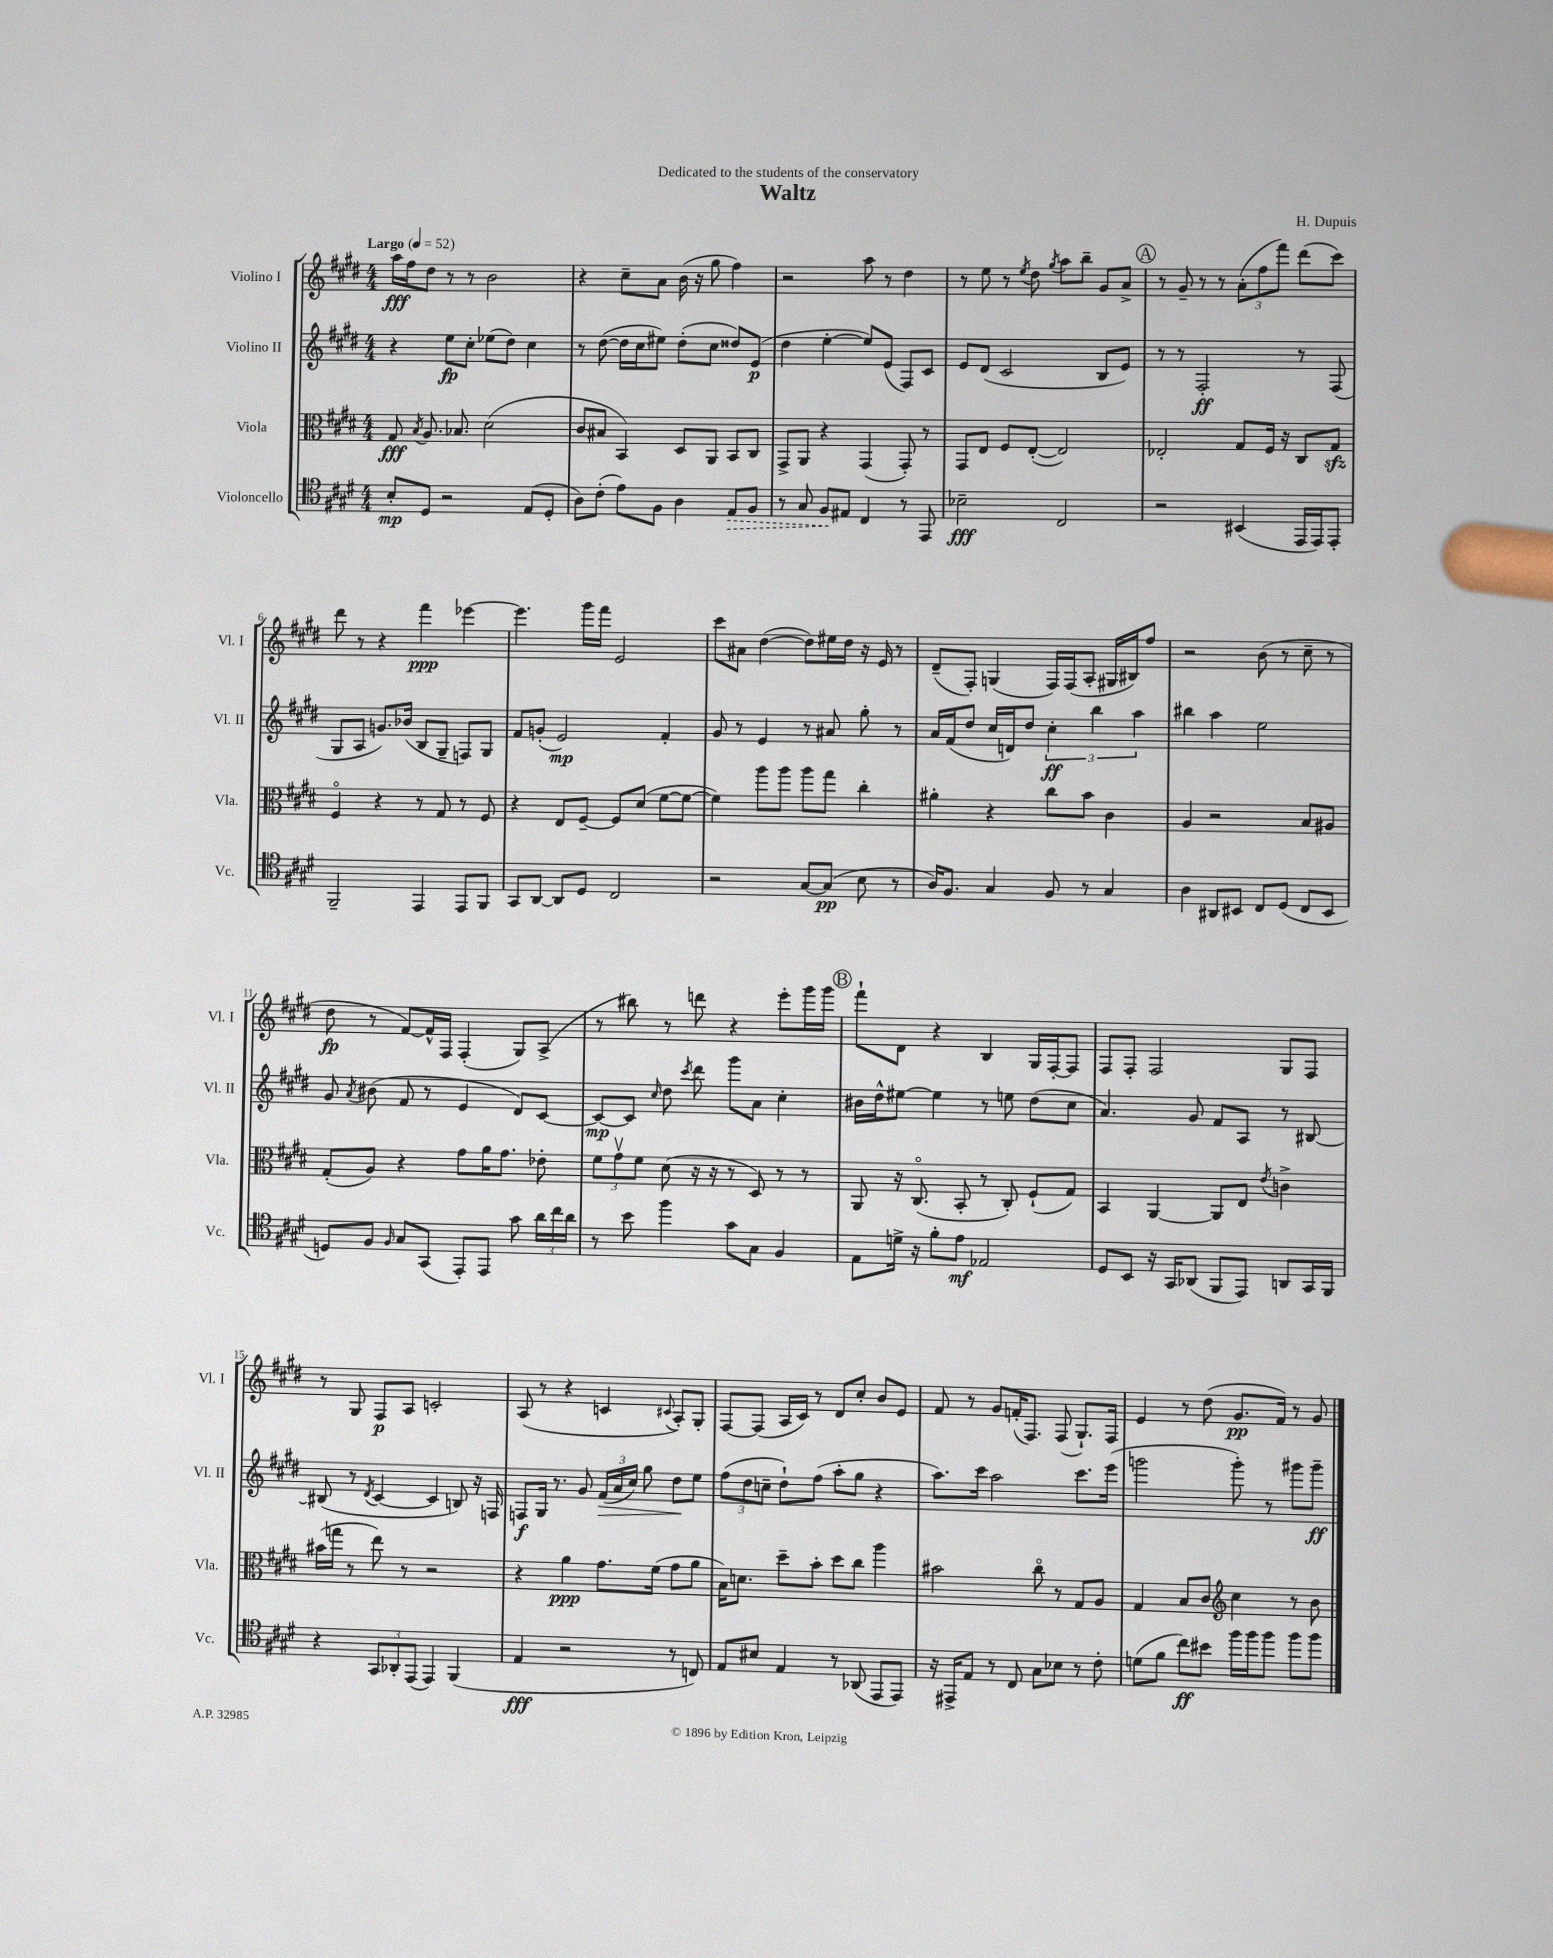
\header { title = "Waltz" composer = "H. Dupuis" dedication = "Dedicated to the students of the conservatory" }
<<
\new StaffGroup <<
\new Staff = "s0" \with { instrumentName = "Violino I" shortInstrumentName = "Vl. I" } {
    \clef treble \key e \major \numericTimeSignature \time 4/4 \tempo "Largo" 4 = 52
    \autoBeamOff a''16[\fff fis''16 dis''8] r8 r8 b'2 |
    r4 cis''8[-- a'8] b'16( r16 gis''8 fis''4) |
    r2 a''8 r8 dis''4 |
    r8 e''8 r8 \acciaccatura { e''8 } dis''8 \acciaccatura { gis''8 } a''8[ b''8]-- gis'8[ a'8]-> |
    \mark \markup { \circle "A" } r8 gis'8-- r8 r8 \tuplet 3/2 { a'8[-.( fis''8 fis'''8]) } dis'''8[( cis'''8]) |
    dis'''8 r8 r4 fis'''4\ppp ees'''4~ |
    ees'''4. gis'''16[ fis'''16] e'2 |
    cis'''8[ ais'8] dis''4~( dis''8[) eis''16 dis''16] r16 e'16 r8 |
    dis'8[--( fis8]-.) g4( fis16[) fis16( a8]-. gis16[ bis16) fis''8] |
    r2 b'8( r8 cis''8-- r8 |
    dis''8\fp r8 fis'8[~) fis'16-^ fis16] fis4-.( gis8[) a8]->( |
    r8 bis''8) r8 d'''8 r4 e'''8[-. gis'''16 gis'''16] |
    \mark \markup { \circle "B" } fis'''8[-! dis'8] r4 b4 gis16[ fis16~-. fis8] |
    fis8[ fis8]-. fis2 gis8[ fis8] |
    r8 gis8 fis8[\p a8] c'2-. |
    a8( r8 r4 c'4 \appoggiatura { cis'8 } a8[-.) gis8]-. |
    fis8[~ fis8]( a16[ cis'16]) r8 dis'8[ cis''8]-. b'8[ e'8] |
    fis'8 r8 gis'8[ f'16-.( fis8.]) fis8( gis8.[-!) fis16] |
    e'4 r8 dis''8( gis'8.[\pp fis'16]) r8 gis'8 \bar "|." |
}
\new Staff = "s1" \with { instrumentName = "Violino II" shortInstrumentName = "Vl. II" } {
    \clef treble \key e \major \numericTimeSignature \time 4/4
    \autoBeamOff r4 e''8[\fp cis''8]-. ees''8[( dis''8]) cis''4 |
    r8 dis''8~( dis''16[ cis''16 eis''8]) dis''8[-.( cis''8] disis''8[) e'8]\p( |
    dis''4 e''4~-. e''8[) e'8]( fis8[) cis'8] |
    e'8[ dis'8]( cis'2 b8[ e'8]) |
    \mark \markup { \circle "A" } r8 r8 fis2-.\ff r8 fis8( |
    gis8[ a8] g'8.[) bes'16]( b8[ gis8]-- f8[) gis8] |
    fis'8[ g'8]-.( e'2\mp) fis'4-. |
    gis'8 r8 e'4 r8 ais'8 gis''8-. r8 |
    a'16[ fis'16( dis''8] cis''16[ d'16) dis''8] \tuplet 3/2 { cis''4-.\ff b''4 a''4 } |
    bis''4 a''4 e''2 |
    gis'8 \acciaccatura { a'8 } bis'8( fis'8 r8 e'4 dis'8[) cis'8]~ |
    cis'8[~\mp cis'8] \grace { cis''16 } dis''8 \acciaccatura { cis'''8 } dis'''8 gis'''8[ a'8] cis''4-. |
    \mark \markup { \circle "B" } bis'16[ dis''16-^ eis''8]~ eis''4 r8 e''8 dis''8[( cis''8] |
    a'4.) gis'8 fis'8[ a8] r8 bis8~ |
    bis8( r8 \acciaccatura { dis'8 } cis'4~ cis'4 b8) r16 f16 |
    f8[\f gis16] r8. gis'8 \tuplet 3/2 { fis'16[\>( a'16 cis''16]) } gis''8 dis''8[\! e''8] |
    \tuplet 3/2 { fis''8[( dis''8 c''8]-- } dis''8[-!) fis''8]( a''8[-. gis''8] r4 |
    a''8.[) cis'''16] a''2 cis'''8.[ e'''16]( |
    g'''2 g'''8-.) r8 gis'''8[ gis'''8]--\ff \bar "|." |
}
\new Staff = "s2" \with { instrumentName = "Viola" shortInstrumentName = "Vla." } {
    \clef alto \key e \major \numericTimeSignature \time 4/4
    \autoBeamOff gis8\fff \acciaccatura { b8 } a8. bes8. dis'2( |
    cis'8[ bis8] b,4) dis8[ a,8] b,8[ cis8] |
    gis,8[-> a,8] r4 gis,4( gis,8-.) r8 |
    gis,8[ e8] fis8[ e8]~-.( e2) |
    \mark \markup { \circle "A" } ees2-. gis8[ fis16] r16 cis8[ gis8]\sfz |
    fis4\flageolet r4 r8 gis8 r8 fis8 |
    r4 e8[ fis8]~-- fis8[ dis'8]( fis'8[~ fis'8]~ |
    fis'4) a''8[ a''8] a''8[ gis''8] cis''4-. |
    ais'4-. r4 cis''8[ b'8] cis'4 |
    a4 r2 b8[ ais8] |
    gis8[-.( a8]) r4 gis'8[ a'16 gis'8.] ees'8-. |
    \tuplet 3/2 { fis'8[ gis'8\upbow fis'8] } dis'8( r16 r16 r8 dis8) r8 r8 |
    \mark \markup { \circle "B" } a,8 r16 cis8.\flageolet( b,8-. r8 cis8-.) fis8[-!( gis8]) |
    b,4 a,4~ a,8[ e8] \acciaccatura { e'8 } c'4-> |
    bis'16[( g''16] r8 e''8) r8 r2 |
    r4 a'4\ppp gis'8.[ fis'16]( gis'8[ a'8] |
    b16[) d'8.] dis''8[-- b'8]-. dis''8[ cis''8] a''4 |
    bis'2 cis''8\flageolet r8 gis8[ a8] |
    gis4 b8[ cis'8] \clef treble cis''4 r8 b'8 \bar "|." |
}
\new Staff = "s3" \with { instrumentName = "Violoncello" shortInstrumentName = "Vc." } {
    \clef tenor \key e \major \numericTimeSignature \time 4/4
    \autoBeamOff b8[-.\mp dis8] r2 e8[( dis8]-. |
    a8[) cis'8]-.( e'8[) fis8] a4 \once \override Hairpin.style = #'dashed-line e8[\> fis8] |
    r8 gis8 fis8[\! eis8] cis4 r8 e,8 |
    bes2--\fff cis2 |
    \mark \markup { \circle "A" } r2 bis,4( e,16[ e,16) e,8]-. |
    fis,2-- e,4 e,8[ fis,8] |
    gis,8[ a,8]~ a,8[ dis8] cis2 |
    r2 gis8[~ gis8]\pp( b8 r8 |
    a16[) fis8.] gis4 fis8 r8 gis4 |
    a4 ais,8[ bis,8] cis8[ dis8]( cis8[ bis,8] |
    d8[) fis8] \grace { fis16 } gis8[ gis,8]( e,8[-.) e,8] gis'8 \tuplet 3/2 { a'16[ cis''16 a'16] } |
    r8 b'8 fis''4 gis'8[ gis8] fis4 |
    \mark \markup { \circle "B" } e8[ d'16]-> r16 fis'8[-. e'8]\mf ees2 |
    dis8[ b,8] r16 gis,16[ aes,8]( fis,8[ e,8]) a,8[ gis,16 fis,16] |
    r4 \tuplet 3/2 { gis,8[ aes,8-. e,8]( } e,4) fis,4( |
    e4\fff r2 r8 c8) |
    e8[ bis8] e4 r8 aes,8( e,8[ e,8]) |
    r16 eis,16[-> e8] r8 cis8 gis8[ bes8] r8 cis'8-. |
    d'8[( fis'8] cis''8[\ff) bis'8] fis''16[ fis''16 fis''8] fis''8[ fis''8] \bar "|." |
}
>>
>>
